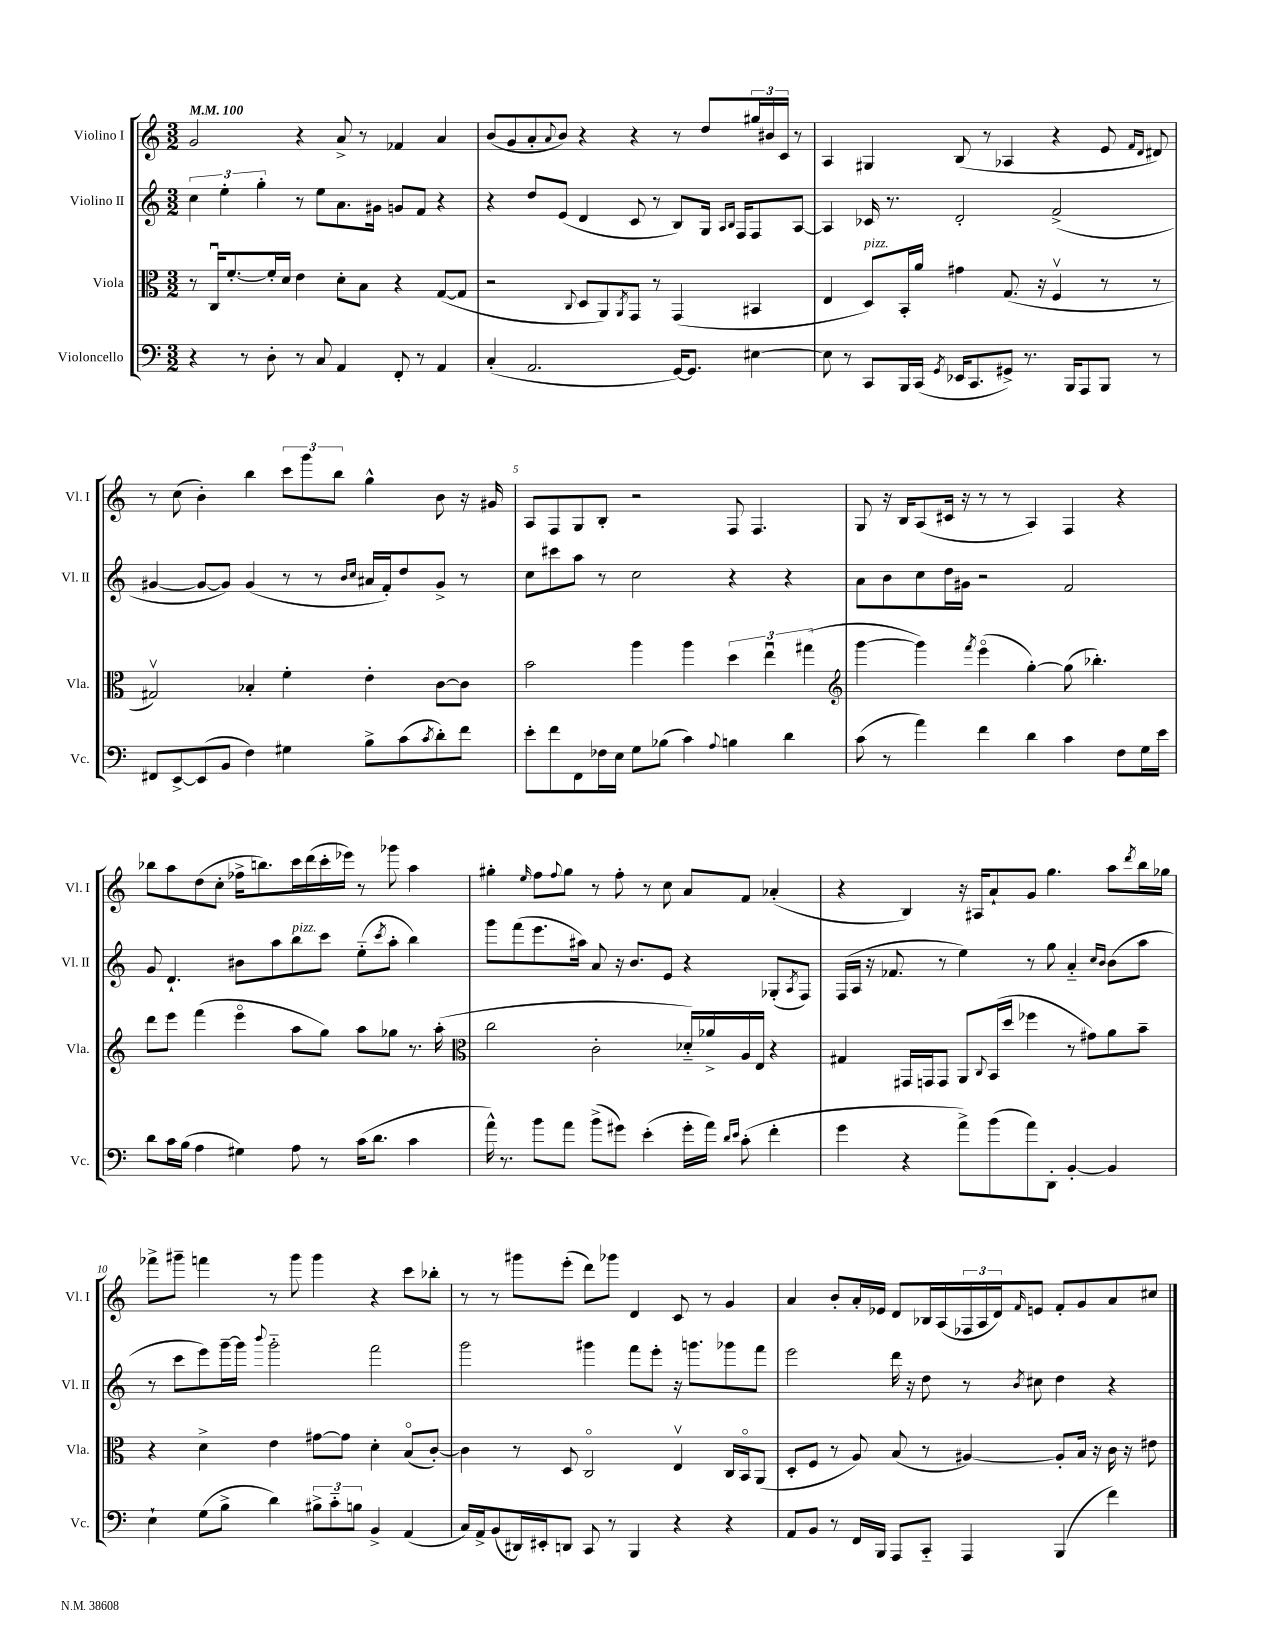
<<
\new StaffGroup <<
\new Staff = "s0" \with { instrumentName = "Violino I" shortInstrumentName = "Vl. I" } {
    \clef treble \key c \major \numericTimeSignature \time 3/2 \tempo 4 = 100
    g'2 r4 a'8-> r8 fes'4 a'4 |
    b'8( g'8 a'8-. \appoggiatura { a'8 } b'8) r4 r4 r8 d''8 \tuplet 3/2 { gis''16 bis'16 c'16 } r8 |
    a4 gis4 b8( r8 aes4 r4 e'8 \grace { f'16 d'16 } dis'8) |
    r8 c''8( b'4-.) b''4 \tuplet 3/2 { c'''8 g'''8 b''8 } g''4-^ b'8 r16 gis'16 |
    a8 f8 g8 b8-. r2 f8 f4. |
    g8 r16 b16 a8( cis'16 r16 r8 r8 a4) f4 r4 |
    bes''8 a''8 d''8( c''8-. fes''16-> b''8.) c'''16 d'''16( c'''16-. ees'''16) r8 ges'''8 a''4 |
    gis''4-. \grace { e''16 } f''8 \appoggiatura { f''8 } gis''8 r8 f''8-. r8 c''8 a'8 f'8 aes'4-.( |
    r4 b4) r16 ais16 a'8-! g'8 g''4. a''8 \acciaccatura { d'''8 } b''16 ges''16 |
    fes'''8-> gis'''8-- f'''4 r8 gis'''8 gis'''4 r4 c'''8 bes''8-. |
    r8 r8 gis'''8 e'''8-.( d'''8) ges'''8 d'4 c'8 r8 g'4 |
    a'4 b'8-. a'16-. ees'16 d'8 bes16 a16( \tuplet 3/2 { fes16 a16 d'16) } \grace { f'16 } e'8 f'8-. g'8 a'8 cis''8 \bar "|." |
}
\new Staff = "s1" \with { instrumentName = "Violino II" shortInstrumentName = "Vl. II" } {
    \clef treble \key c \major \numericTimeSignature \time 3/2
    \tuplet 3/2 { c''4 e''4-. g''4-. } r8 e''8 a'8. gis'16 g'8 f'8 r4 |
    r4 d''8 e'8( d'4 c'8 r8 b8) g16 \grace { a16 b16 } f16 f8 a8~ |
    a4 ces'16 r8. d'2-. f'2->( |
    gis'4~ gis'8~ gis'8) gis'4( r8 r8 \grace { b'16 c''16 } ais'16 f'16-.) d''8 gis'8-> r8 |
    c''8 cis'''8 a''8 r8 c''2 r4 r4 |
    a'8 b'8 c''8 d''16 gis'16 r2 f'2 |
    g'8 d'4.-! bis'8 a''8 b''8^\markup { \italic "pizz." } c'''8 e''8-_( \acciaccatura { c'''8 } a''8-. b''4) |
    g'''8 f'''8( e'''8. ais''16) a'8 r16 b'8. e'8 r4 ges8-.( \acciaccatura { a8 } f8) |
    f16( a16 r16 fes'8. r8 e''4) r8 g''8 a'4-_ \grace { c''16 b'16 } b'8( a''8 |
    r8 c'''8 e'''8) g'''16~-- g'''16 \appoggiatura { b'''8 } g'''2-_ f'''2 |
    g'''2 gis'''4 f'''8 e'''8-. r16 g'''8. ges'''8 f'''8 |
    e'''2 d'''16 r16 d''8 r8 \acciaccatura { b'8 } cis''8 d''4 r4 \bar "|." |
}
\new Staff = "s2" \with { instrumentName = "Viola" shortInstrumentName = "Vla." } {
    \clef alto \key c \major \numericTimeSignature \time 3/2
    r8 c16\downbow f'8.~-. f'16-. d'16 e'4 d'8-. b8 r4 g8~( g8 |
    r2 \appoggiatura { c8 } d8 a,8) \acciaccatura { a,8 } g,8 r8 g,4( bis,4 |
    e4 d8^\markup { \italic "pizz." }) b,16-. a'16 gis'4 g8.( r16 f4\upbow r8 r8 |
    gis2\upbow) bes4-. f'4-. e'4-. c'8~ c'8 |
    b'2 a''4 a''4 \tuplet 3/2 { d''4 e''4\downbow gis''4( } |
    \clef treble g'''4~ g'''4) \acciaccatura { f'''8 } e'''4\flageolet( g''4~-.) g''8( bes''4.-.) |
    d'''8 e'''8 f'''4( e'''4\flageolet a''8 g''8) a''8 ges''8 r8. a''16-.( |
    \clef alto c''2 c'2-. des'16-_) aes'16-> a16 e16 r4 |
    gis4 gis,16 g,16 g,8 a,8 \appoggiatura { c8 } b,16( d''16 fes''4 r8 gis'8) a'8 b'8-- |
    r4 d'4-> e'4 gis'8~ gis'8 d'4-. b8\flageolet( c'8~-.) |
    c'4 r8 d8 c2\flageolet e4\upbow c16 b,16\flageolet a,8( |
    d8-. f8 r8 a8) b8( r8 ais4~) ais8-. b16 r16 c'16 r16 eis'8 \bar "|." |
}
\new Staff = "s3" \with { instrumentName = "Violoncello" shortInstrumentName = "Vc." } {
    \clef bass \key c \major \numericTimeSignature \time 3/2
    r4 r8 d8-. r8 c8 a,4 f,8-. r8 a,4 |
    c4-.( a,2. g,16~) g,8. eis4~ |
    eis8 r8 c,8 b,,16 c,16( \acciaccatura { g,8 } ees,16 c,8. gis,8->) r8. b,,16 a,,8 b,,8 r8 |
    fis,8 e,8~-> e,8( b,8 f4) gis4 b8-> c'8( \acciaccatura { c'8 } d'8-.) f'8 |
    e'8-. f'8 f,8 fes16 e16 g8 bes8( c'4) \appoggiatura { a8 } b4 d'4 |
    c'8( r8 a'4) f'4 d'4 c'4 f8 g16 e'16 |
    d'8 c'16 b16( a4 gis4) a8 r8 c'16( d'8. c'4 |
    a'16-^) r8. b'8 a'8 b'8->( gis'8) e'4-.( gis'16-. a'16) \grace { d'16 e'16 } c'8-.( f'4-. |
    g'4 r4 a'8->) b'8( a'8) d,8-. b,4~-. b,4 |
    e4-! g8( b8-> d'4) \tuplet 3/2 { bis8-> c'8-_ b8 } b,4-> a,4( |
    c16) a,16-> b,8( dis,16) eis,16-. d,8 c,8 r8 b,,4 r4 r4 |
    a,8 b,8 r8 f,16 b,,16 a,,8 c,8-_ a,,4 b,,4( f'4) \bar "|." |
}
>>
>>
\layout { \context { \Score \override BarNumber.break-visibility = ##(#f #t #t) barNumberVisibility = #(every-nth-bar-number-visible 5) } }
